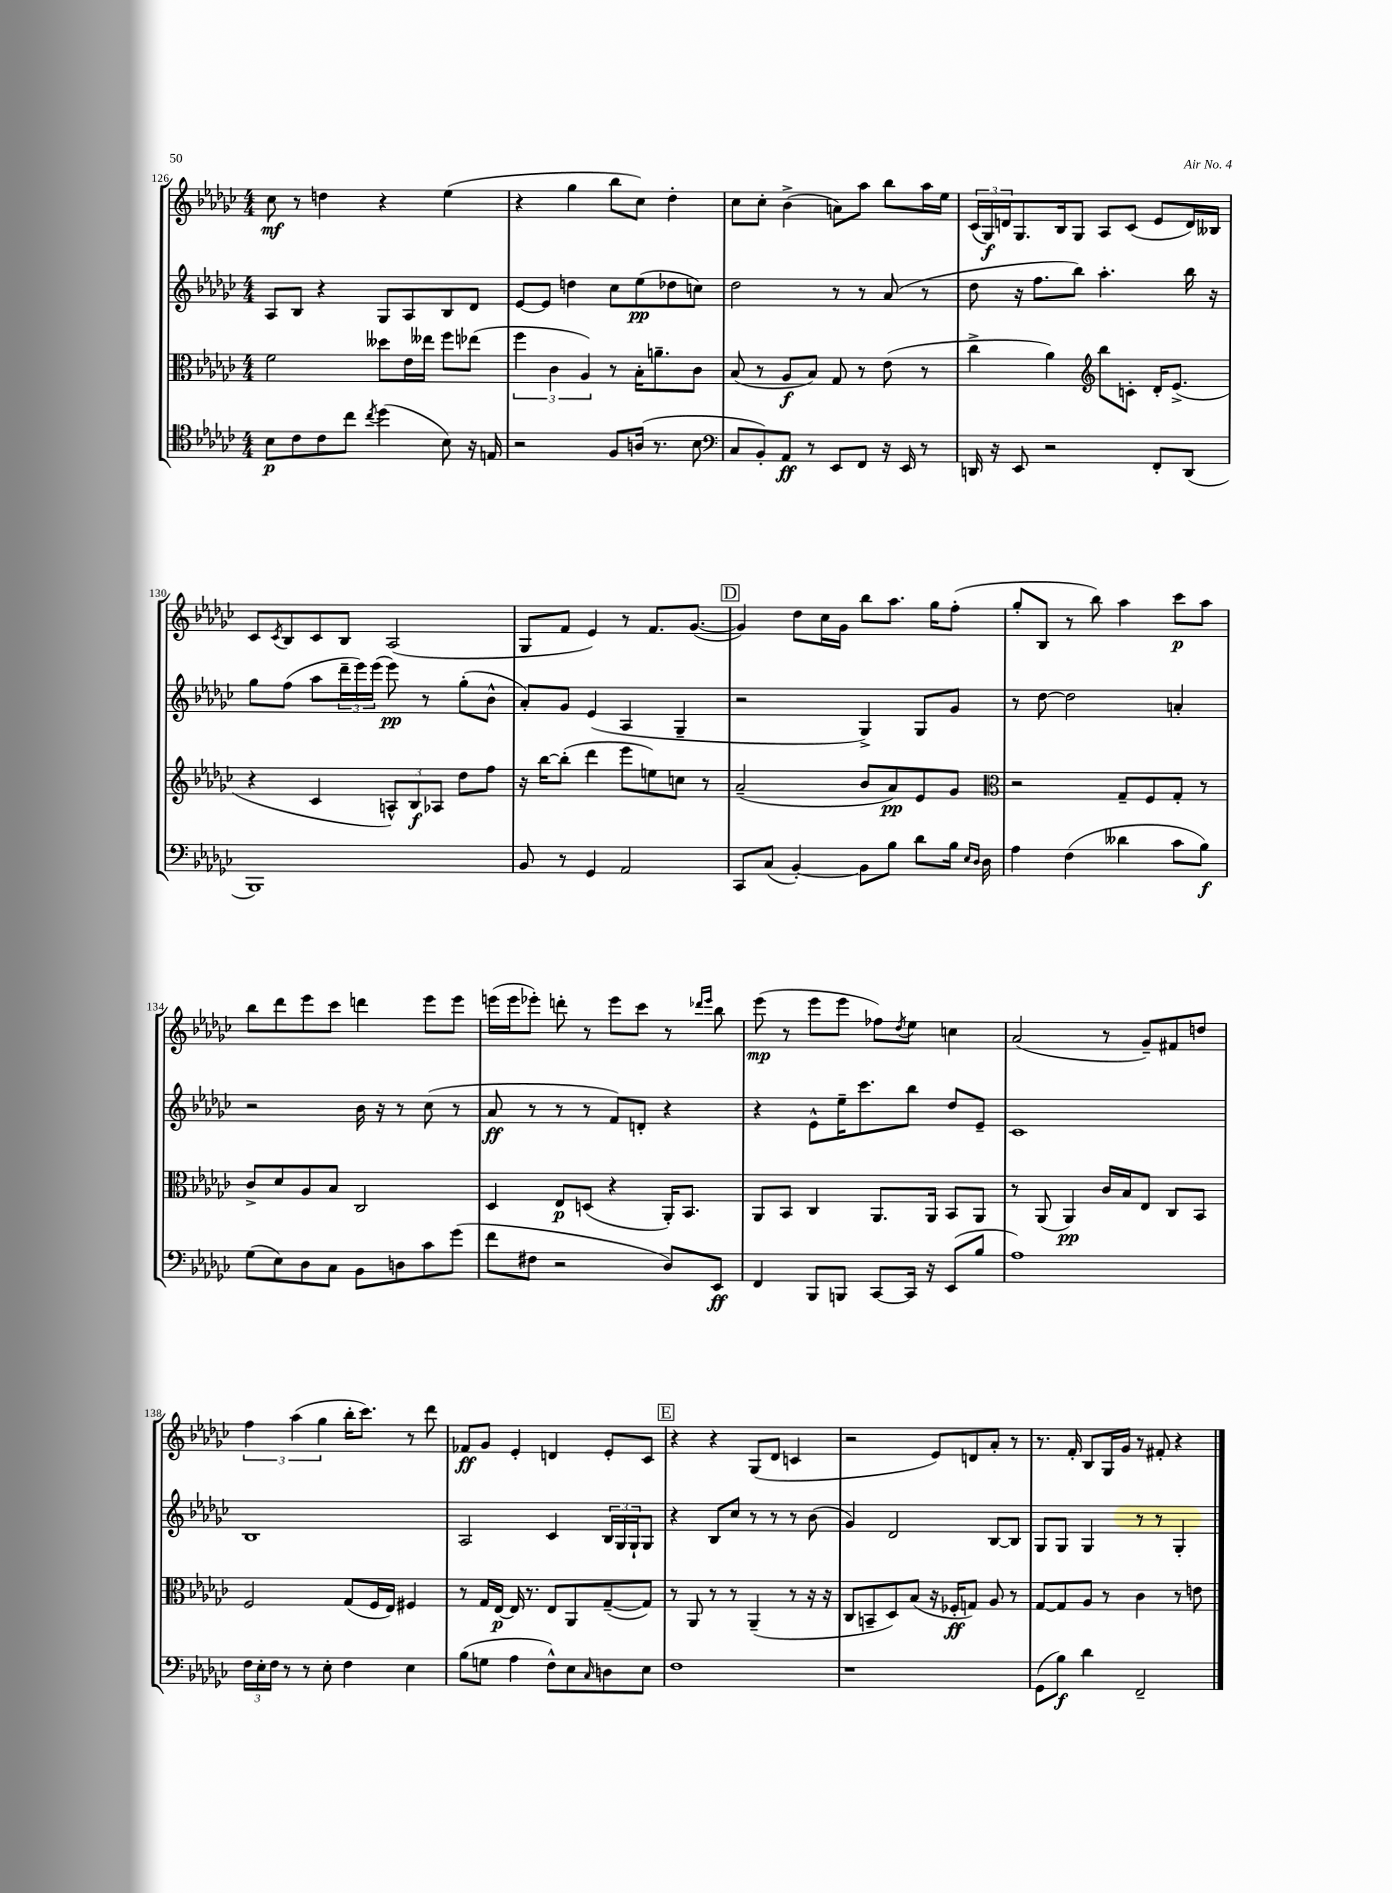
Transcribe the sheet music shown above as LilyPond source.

<<
\new StaffGroup <<
\new Staff = "s0" {
    \clef treble \key ges \major \numericTimeSignature \time 4/4
    ces''8\mf r8 d''4 r4 ees''4( |
    r4 ges''4 bes''8 ces''8) des''4-. |
    ces''8 ces''8-. bes'4->( a'8) aes''8 bes''8 aes''16 ees''16 |
    \tuplet 3/2 { ces'16( ges16\f) d'16 } ges8. bes16 ges8 aes8 ces'8( ees'8 d'16) beses16 |
    ces'8 \acciaccatura { ces'8 } bes8 ces'8 bes8 aes2( |
    ges8 f'8 ees'4) r8 f'8. ges'8.~( |
    \mark \markup { \box "D" } ges'4) des''8 ces''16 ges'16 bes''8 aes''8. ges''16 f''8-.( |
    ges''8-. bes8 r8 bes''8) aes''4 ces'''8\p aes''8 |
    bes''8 des'''8 ees'''8 ces'''8 d'''4 ees'''8 ees'''8 |
    e'''16( e'''16 ees'''8-.) d'''8-. r8 ees'''8 ces'''8 r8 \grace { des'''16 ees'''16 } bes''8 |
    ees'''8\mp( r8 ees'''8 ees'''8 fes''8) \acciaccatura { des''8 } ees''8 c''4 |
    aes'2( r8 ges'8--) fis'8 d''8 |
    \tuplet 3/2 { f''4 aes''4( ges''4 } bes''16-. ces'''8.) r8 des'''8 |
    fes'8\ff ges'8 ees'4-. d'4 ees'8-. ces'8 |
    \mark \markup { \box "E" } r4 r4 ges8( des'8 c'4 |
    r2 ees'8) d'8 aes'8-. r8 |
    r8. f'16-. bes8 ges16 ges'16 r8 fis'8-. r4 \bar "|." |
}
\new Staff = "s1" {
    \clef treble \key ges \major \numericTimeSignature \time 4/4
    aes8 bes8 r4 ges8 aes8 bes8 des'8 |
    ees'8~ ees'8 d''4 ces''8 ees''8\pp( des''8 c''8) |
    des''2 r8 r8 aes'8( r8 |
    des''8 r16 f''8. bes''8) aes''4.-. bes''16 r16 |
    ges''8 f''8( aes''8 \tuplet 3/2 { des'''16-- ees'''16) ees'''16( } ees'''8\pp) r8 ges''8-.( bes'8-^ |
    aes'8-.) ges'8 ees'4( aes4 ges4-- |
    \mark \markup { \box "D" } r2 ges4->) ges8 ges'8 |
    r8 des''8~ des''2 a'4-. |
    r2 bes'16 r16 r8 ces''8( r8 |
    aes'8\ff r8 r8 r8 f'8) d'8-. r4 |
    r4 ees'8-^ ees''16-- ces'''8. bes''8 des''8 ees'8-- |
    ces'1 |
    bes1 |
    aes2 ces'4 \tuplet 3/2 { bes16 ges16 ges16-! } ges8 |
    \mark \markup { \box "E" } r4 bes8 ces''8 r8 r8 r8 bes'8( |
    ges'4) des'2 bes8~ bes8 |
    ges8 ges8 ges4 r8 r8 ges4-. \bar "|." |
}
\new Staff = "s2" {
    \clef alto \key ges \major \numericTimeSignature \time 4/4
    f'2 deses''8 ees'16 eeses''16 f''8 ees''8( |
    \tuplet 3/2 { f''4 ces'4 aes4) } r8 bes16-. a'8.-- ces'8 |
    bes8( r8 aes8\f bes8) ges8 r8 ees'8( r8 |
    ces''4-> aes'4) \clef treble bes''8 c'8-. des'16-. ees'8.->( |
    r4 ces'4 \tuplet 3/2 { a8-^) bes8\f aes8 } des''8 f''8 |
    r16 bes''16~ bes''8-.( des'''4 ees'''8 e''8) c''8 r8 |
    \mark \markup { \box "D" } aes'2--( bes'8 aes'8\pp) ees'8 ges'8 |
    \clef alto r2 ges8-- f8 ges8-. r8 |
    ces'8-> des'8 aes8 bes8 ces2 |
    des4 ees8\p d8( r4 aes,16-.) bes,8. |
    aes,8 bes,8 ces4 aes,8. aes,16 bes,8 aes,8 |
    r8 aes,8( aes,4\pp) ces'16 bes16 ees8 ces8 bes,8 |
    f2 ges8( f16 ees16) fis4 |
    r8 ges16 ees16~\p ees16 r8. ees8 aes,8 ges8~--( ges8) |
    \mark \markup { \box "E" } r8 aes,8 r8 r8 aes,4--( r8 r16 r16 |
    ces8 b,8-- des8) bes8( r16 fes16-.\ff g8) aes8 r8 |
    ges8~ ges8 aes8 r8 ces'4 r8 e'8 \bar "|." |
}
\new Staff = "s3" {
    \clef tenor \key ges \major \numericTimeSignature \time 4/4
    bes8\p ces'8 ces'8 ces''8 \acciaccatura { ces''8 } des''4( bes8) r16 e16 |
    r2 f8 a16( r8. bes8 |
    \clef bass ces8 bes,8-.) aes,8\ff r8 ees,8 f,8 r16 ees,16 r8 |
    d,16 r16 ees,8 r2 f,8-. d,8( |
    bes,,1) |
    bes,8 r8 ges,4 aes,2 |
    \mark \markup { \box "D" } ces,8 ces8( bes,4~-.) bes,8 bes8 des'8 bes16 \grace { ees16 des16 } des16 |
    aes4 f4( deses'4 ces'8 bes8\f) |
    ges8( ees8) des8 ces8 bes,8 d8 ces'8 ges'8( |
    f'8 fis8 r2 des8) ees,8\ff |
    f,4 bes,,8 b,,8 ces,8~ ces,16 r16 ees,8( bes8 |
    aes1) |
    \tuplet 3/2 { f16 ees16-. f16 } r8 r8 ees8-. f4 ees4 |
    bes8( g8 aes4 f8-^) ees8 \grace { ces16 } d8 ees8 |
    \mark \markup { \box "E" } f1 |
    r1 |
    ges,8( bes8\f) des'4 f,2-- \bar "|." |
}
>>
>>
\layout { \context { \Score currentBarNumber = #126 } }
